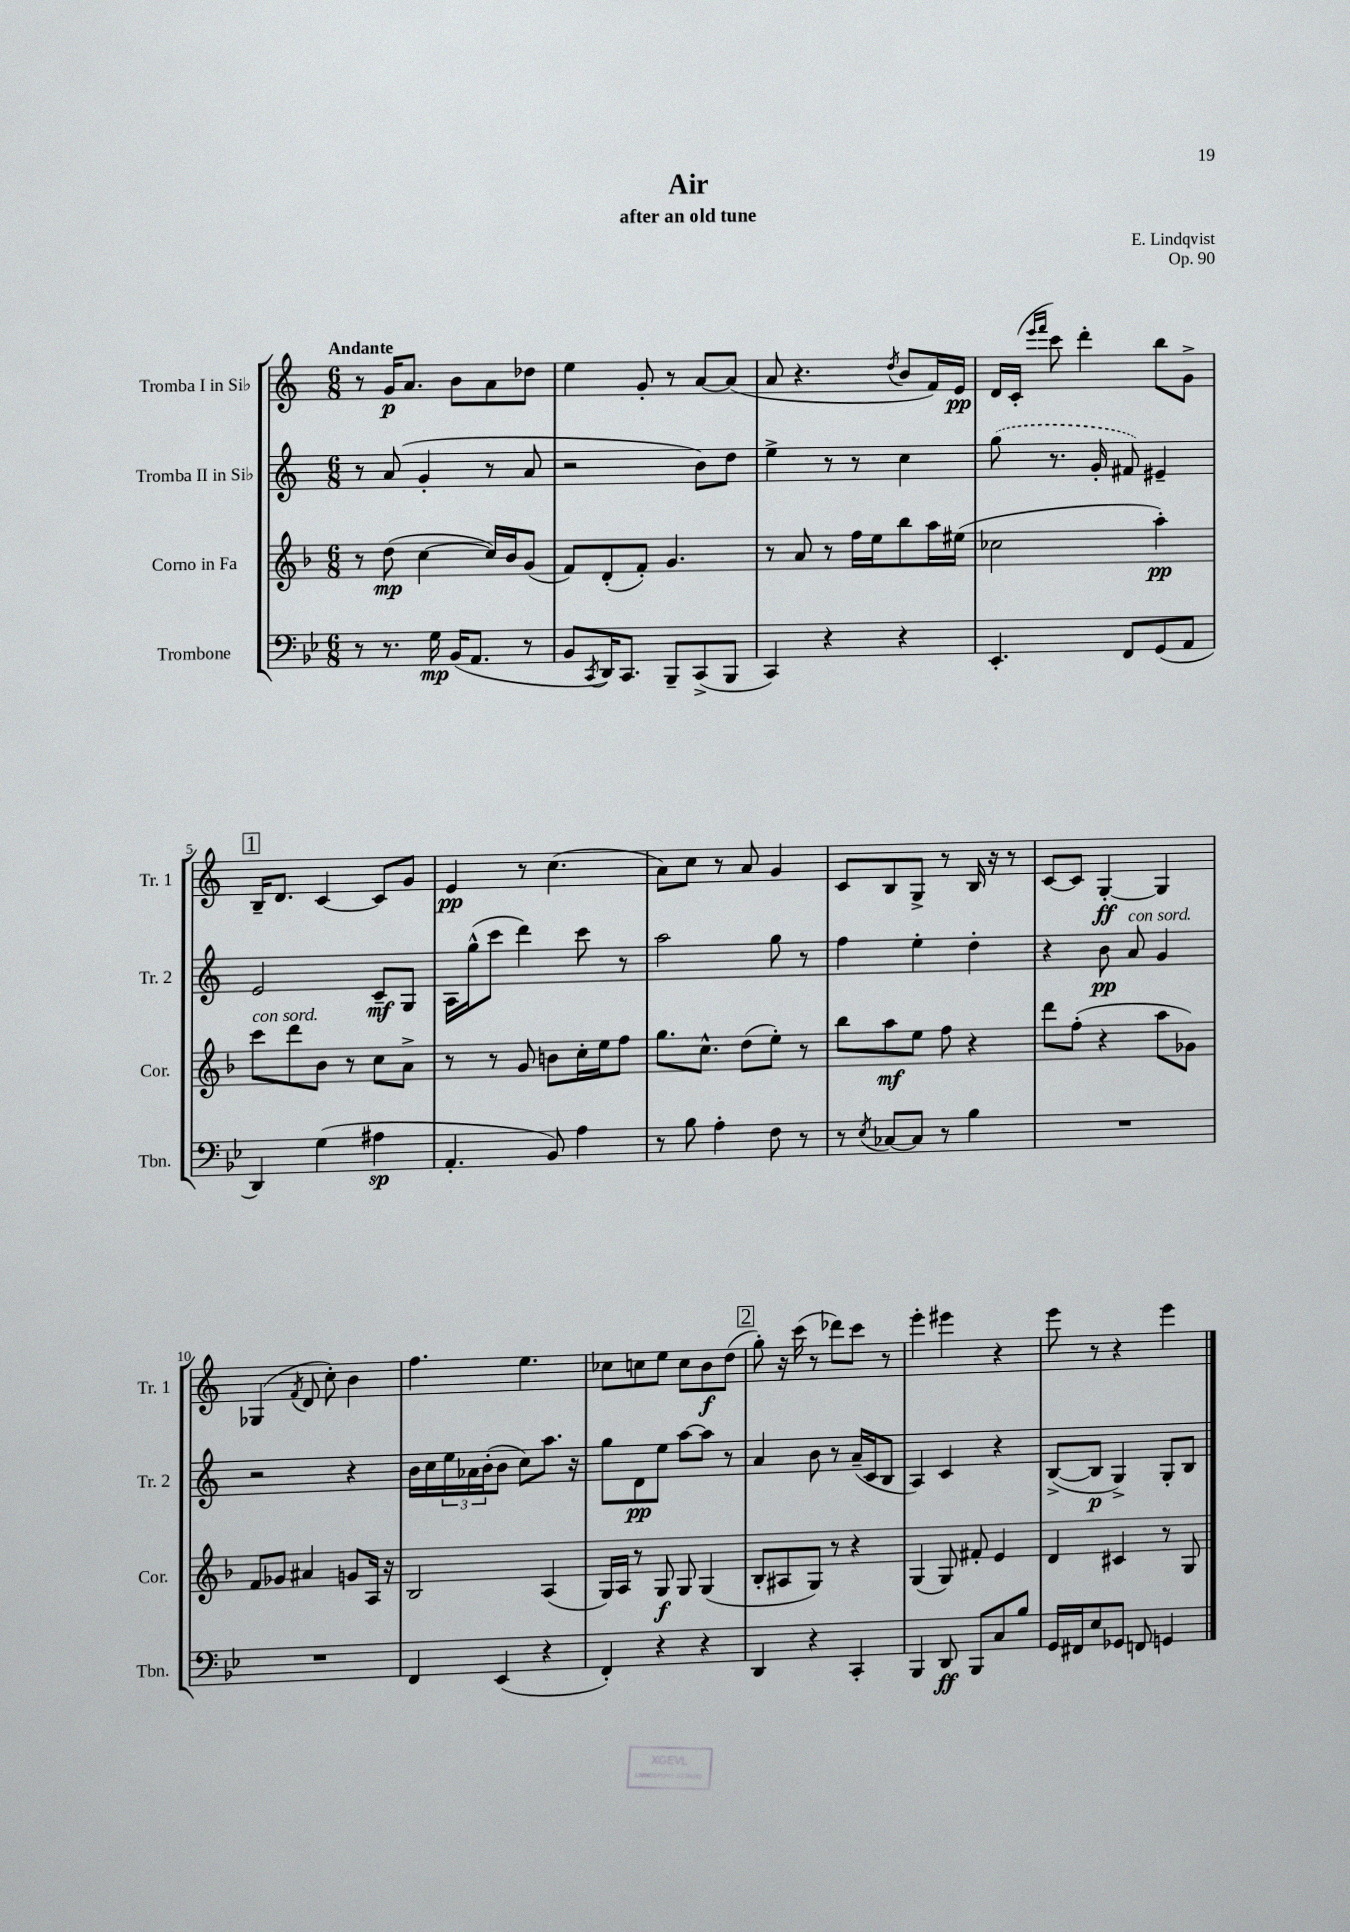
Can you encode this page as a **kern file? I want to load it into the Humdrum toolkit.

**kern	**dynam	**kern	**dynam	**kern	**dynam	**kern	**dynam
*part4	*part4	*part3	*part3	*part2	*part2	*part1	*part1
*staff4	*staff4	*staff3	*staff3	*staff2	*staff2	*staff1	*staff1
*I"Trombone	*	*I"Corno in Fa	*	*I"Tromba II in Si♭	*	*I"Tromba I in Si♭	*
*I'Tbn.	*	*I'Cor.	*	*I'Tr. 2	*	*I'Tr. 1	*
*clefF4	*	*clefG2	*	*clefG2	*	*clefG2	*
*k[b-e-]	*	*k[b-]	*	*k[]	*	*k[]	*
*M6/8	*	*M6/8	*	*M6/8	*	*M6/8	*
=1	=1	=1	=1	=1	=1	=1	=1
!	!	!	!	!	!	!LO:TX:a:B:t=Andante	!
8r	.	8r	.	8r	.	8r	.
8.r	.	(8dd\	mp	(8a/	.	16g/KL	p
.	.	.	.	.	.	8.a/J	.
.	.	[4cc\	.	4g'/	.	.	.
16G\	mp	.	.	.	.	.	.
(16BB-/KL	.	.	.	.	.	8b\L	.
8.AA/J	.	.	.	.	.	.	.
.	.	16cc/LL])	.	8r	.	8a\	.
.	.	16b-/J	.	.	.	.	.
8r	.	(8g/J	.	8a/	.	8dd-X\J	.
=2	=2	=2	=2	=2	=2	=2	=2
8BB-/L	.	8f/L)	.	2r	.	4ee\	.
8qCC/	.	.	.	.	.	.	.
16DD/K)	.	(8d'/	.	.	.	.	.
8.CC/J	.	.	.	.	.	.	.
.	.	8f'/J)	.	.	.	8g'/	.
8BBB-~/L	.	4.g/	.	.	.	8r	.
(8CC^/	.	.	.	8b\L)	.	[8a/L	.
8BBB-/J	.	.	.	8dd\J	.	(8a/J]	.
=3	=3	=3	=3	=3	=3	=3	=3
4CC/)	.	8r	.	4ee^\	.	8a/	.
.	.	8a/	.	.	.	4.r	.
4r	.	8r	.	8r	.	.	.
.	.	16ff\LL	.	8r	.	.	.
.	.	16ee\J	.	.	.	.	.
.	.	.	.	.	.	8qdd/	.
4r	.	8bb-\	.	4cc\	.	8b/L	.
.	.	16aa\L	.	.	.	16f/L)	.
.	.	(16ee#X\JJ	.	.	.	16e/JJ	pp
=4	=4	=4	=4	=4	=4	=4	=4
4.EE-'/	.	2cc-X\	.	(8gg\	.	16d/LL	.
.	.	.	.	.	.	(16c'/JJ	.
.	.	.	.	.	.	16qqeee/LL	.
.	.	.	.	.	.	16qqfff/JJ	.
.	.	.	.	8.r	.	8ccc\)	.
.	.	.	.	.	.	4ddd'\	.
.	.	.	.	16g'/	.	.	.
8FF/L	.	.	.	8f#X/)	.	.	.
(8GG/	.	4aa'\)	pp	4e#X~/	.	8bb\L	.
8AA/J	.	.	.	.	.	8g^\J	.
!!LO:LB:g=z
!!LO:REH:place=s1:t=1
=5	=5	=5	=5	=5	=5	=5	=5
!	!	!LO:TX:a:i:t=con sord.	!	!	!	!	!
4DD/)	.	8ccc\L	.	2e/	.	16B~/KL	.
.	.	.	.	.	.	8.d/J	.
.	.	8ddd\	.	.	.	.	.
(4G\	.	8b-\J	.	.	.	[4c/	.
.	.	8r	.	.	.	.	.
4A#X\	sp	8cc\L	.	8c~/L	mf	8c/L]	.
.	.	8a^\J	.	8G/J	.	8g/J	.
=6	=6	=6	=6	=6	=6	=6	=6
4.AA'/	.	8r	.	16A\LL	.	4e/	pp
.	.	.	.	(16gg^^\J	.	.	.
.	.	8r	.	8ccc\J	.	.	.
.	.	8g/	.	4ddd\)	.	8r	.
8BB-/)	.	8bn\L	.	.	.	(4.cc\	.
4A\	.	16cc'\L	.	8ccc\	.	.	.
.	.	16ee\J	.	.	.	.	.
.	.	8ff\J	.	8r	.	.	.
=7	=7	=7	=7	=7	=7	=7	=7
8r	.	8.gg\L	.	2aa\	.	8a\L)	.
8B-\	.	.	.	.	.	8cc\J	.
.	.	8.cc^^\J	.	.	.	.	.
4A'\	.	.	.	.	.	8r	.
.	.	(8dd\L	.	.	.	8a/	.
8F\	.	8ee'\J)	.	8gg\	.	4g/	.
8r	.	8r	.	8r	.	.	.
=8	=8	=8	=8	=8	=8	=8	=8
8r	.	8bb-\L	.	4ff\	.	8c/L	.
8qE-/	.	.	.	.	.	.	.
[8C-X/L	.	8aa\	mf	.	.	8B/	.
8C-/J]	.	8ee\J	.	4ee'\	.	8G^/J	.
8r	.	8ff\	.	.	.	8r	.
4B-\	.	4r	.	4dd'\	.	16B/	.
.	.	.	.	.	.	16r	.
.	.	.	.	.	.	8r	.
=9	=9	=9	=9	=9	=9	=9	=9
2.r	.	8ddd\L	.	4r	.	[8c/L	.
.	.	(8ff'\J	.	.	.	8c/J]	.
.	.	4r	.	8b\	pp	[4G'/	ff
!	!	!	!	!LO:TX:a:i:t=con sord.	!	!	!
.	.	.	.	8a/	.	.	.
.	.	8aa\L	.	4g/	.	4G/]	.
.	.	8g-X\J)	.	.	.	.	.
!!LO:LB:g=z
=10	=10	=10	=10	=10	=10	=10	=10
2.r	.	8f/L	.	2r	.	(4G-X/	.
.	.	8g-X/J	.	.	.	.	.
.	.	.	.	.	.	8qf/	.
.	.	4a#X/	.	.	.	8d/	.
.	.	.	.	.	.	8cc'\)	.
.	.	8gn/L	.	4r	.	4b\	.
.	.	16A/Jk	.	.	.	.	.
.	.	16r	.	.	.	.	.
=11	=11	=11	=11	=11	=11	=11	=11
4FF/	.	2B-/	.	16b\LL	.	4.ff\	.
.	.	.	.	16cc\	.	.	.
.	.	.	.	24ee\	.	.	.
.	.	.	.	24a-X\	.	.	.
.	.	.	.	(24b'\J	.	.	.
(4EE-/	.	.	.	8b\J	.	.	.
.	.	.	.	8cc\L)	.	4.ee\	.
4r	.	(4A/	.	8.aa\J	.	.	.
.	.	.	.	16r	.	.	.
=12	=12	=12	=12	=12	=12	=12	=12
4FF'/)	.	16G/LL)	.	8gg\L	.	8cc-X\L	.
.	.	16A/JJ	.	.	.	.	.
.	.	8r	.	8d\	pp	8ccn\	.
4r	.	8G/	f	8ee\J	.	8ee\J	.
.	.	8G/	.	[8aa\L	.	8cc\L	.
4r	.	(4G/	.	8aa\J]	.	8b\	f
.	.	.	.	8r	.	(8dd\J	.
!!LO:REH:place=s1:t=2
=13	=13	=13	=13	=13	=13	=13	=13
4DD/	.	8B-'/L	.	4a/	.	8gg'\)	.
.	.	8A#X/	.	.	.	16r	.
.	.	.	.	.	.	(16ccc\	.
4r	.	8G/J)	.	8b\	.	8r	.
.	.	8r	.	8r	.	8ddd-X\L)	.
4CC'/	.	4r	.	(16a~/LL	.	8ccc\J	.
.	.	.	.	16c/J	.	.	.
.	.	.	.	8B/J	.	8r	.
=14	=14	=14	=14	=14	=14	=14	=14
4BBB-/	.	(4G/	.	4A/)	.	4eee'\	.
8DD/	ff	8G/)	.	4c/	.	4eee#X\	.
8BBB-/L	.	8f#X'/	.	.	.	.	.
8C/	.	4e/	.	4r	.	4r	.
8B-/J	.	.	.	.	.	.	.
=15	=15	=15	=15	=15	=15	=15	=15
16GG/LL	.	4d/	.	([8B^/L	.	8eee\	.
16FF#X/J	.	.	.	.	.	.	.
8E-/	.	.	.	8B/J]	p	8r	.
8GG-X/J	.	4c#X/	.	4G^/)	.	4r	.
8FFn/	.	.	.	.	.	.	.
4GGn/	.	8r	.	8G'/L	.	4eee\	.
.	.	8G/	.	8B/J	.	.	.
==	==	==	==	==	==	==	==
*-	*-	*-	*-	*-	*-	*-	*-
